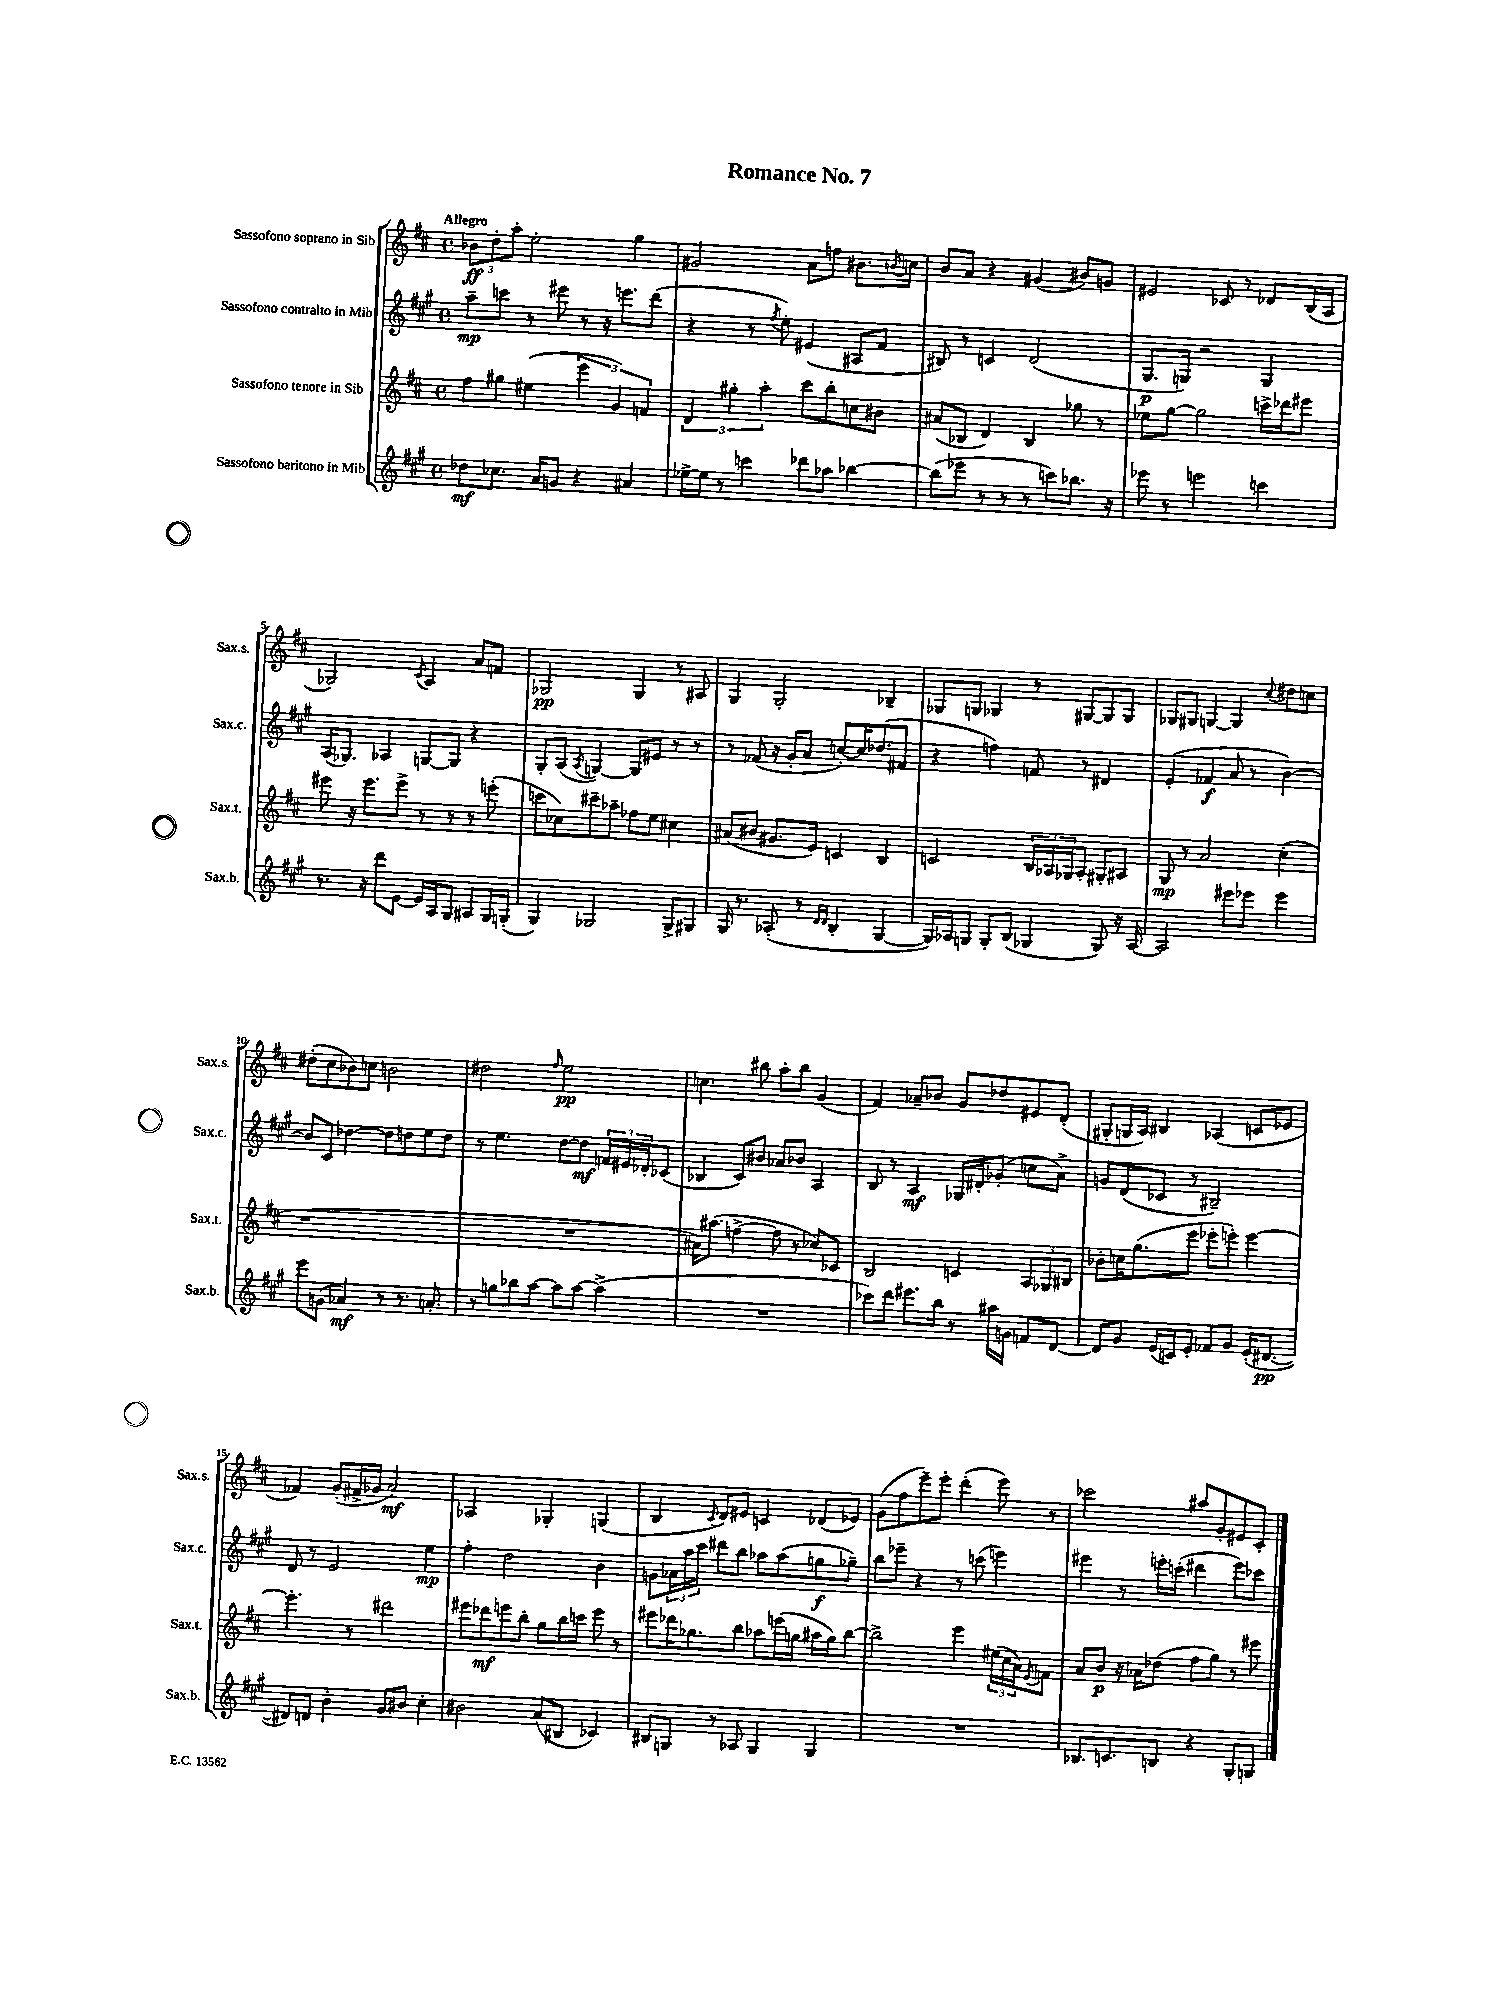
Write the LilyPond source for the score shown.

\header { title = "Romance No. 7" }
<<
\new StaffGroup <<
\new Staff = "s0" \with { instrumentName = "Sassofono soprano in Sib" shortInstrumentName = "Sax.s." } {
    \clef treble \key d \major \defaultTimeSignature \time 4/4 \tempo "Allegro"
    \tuplet 3/2 { bes'8\ff d''8-. a''8-. } e''2-. g''4 |
    gis'2 a'8 f''8 bis'8. \acciaccatura { b'8 } c''16 |
    b'8 a'8 r4 gis'4( bis'8) g'8 |
    eis'2 ces'8 r8 des'8 b16( a16 |
    ges2) \acciaccatura { cis'8 } a4 a'8 f'8 |
    ges2\pp ges4 r8 ais8 |
    g4 g2-. bes4-- |
    ges8 g8 ges4 r8 gis8~ gis8 gis8 |
    ges8 gis8 g4~ g4 \appoggiatura { cis''8 } dis''8 c''8 |
    dis''8-.( cis''8 bes'8) c''8 b'2 |
    dis''2 \grace { fis''16 } e''2\pp |
    c''4. bis''8 a''8-. bis''8 g'4( |
    fis'4) aes'8-- bes'8 g'8 des''8 eis'8 d'8-.( |
    gis8-. g16 a16) bis4 aes4( c'8 ees'8 |
    fes'4) g'8-.( fis'16-> ges'16 a'2\mf) |
    aes2 ges4-. g4( |
    b4 \acciaccatura { cis'8 } d'8) eis'8 c'4 des'8( ees'8) |
    g'8( fis''8 e'''8--) e'''8-. d'''4-.( e'''8) r8 |
    ces'''2 ais''8 g'8-. eis'8 cis'8-. \bar "|." |
}
\new Staff = "s1" \with { instrumentName = "Sassofono contralto in Mib" shortInstrumentName = "Sax.c." } {
    \clef treble \key a \major \defaultTimeSignature \time 4/4
    a''8--\mp c'''8 r8 eis'''8 r8 r16 e'''8. d'''8( |
    r4 r8 \acciaccatura { fis''8 } e''8-.) eis'4( ais8 fis'8 |
    bis8) r8 c'4 d'2( |
    gis8.\p g16) r2 g4 |
    a16( ges8.) aes4 g8~ g8 r4 |
    gis8-. a8( \acciaccatura { a8 } g4~) g8 eis'8 r8 r8 |
    r8 fes'8( r16 gis'16-. a'8 c''8~-.) c''16 des''8.( fis'8 |
    r4 f''4) f'8 r8 dis'4 |
    e'4-.( fes'4\f a'8 r8 b'4~) |
    b'8 cis'8 des''4~ des''8 d''8 e''8 d''8 |
    r8 e''4. d''8~ d''8\mf \tuplet 3/2 { f'16 eis'16 des'16-. } ces'8( |
    bes4 cis'8) bis'8 aes'8 bes'8 a4 |
    b8 r8 a4\mf ges16 dis'16-. ges'8-.( c''8 a'8->) |
    g'8 d'8( ces'8 r8 bis2--) |
    d'8 r8 e'2 e''4\mp |
    fis''4-. d''2 b'4 |
    g'8 \tuplet 3/2 { aes'16 a''16 cis'''16 } dis'''8 b''8 aes''8 aes''8( g''8\f ges''8--) |
    b''8 ees'''8-- r4 r8 c'''8( e'''4) |
    eis'''4 r8 e'''16-. c'''16-.( dis'''4 e'''8) ces'''8 \bar "|." |
}
\new Staff = "s2" \with { instrumentName = "Sassofono tenore in Sib" shortInstrumentName = "Sax.t." } {
    \clef treble \key d \major \defaultTimeSignature \time 4/4
    fis''8 gis''8 eis''4( \tuplet 3/2 { e'''4 g'4) f'4 } |
    \tuplet 3/2 { d'4 gis''4-. a''4-. } cis'''8 b''8-. c''8 bis'8 |
    ais'8( bes8 d'4) bes4 ges''8 r8 |
    ees''8 g''8~ g''2 c'''16-> des'''16 eis'''8 |
    eis'''8 r16 eis'''8. eis'''8-> r8 r8 r8 e'''8-.( |
    c'''8 ces''8) cis'''8-- aes''8-- fes''8 e''8 cis''4 |
    ais'8( bis'8 gis'8. e'16) c'4 b4 |
    c'2 \tuplet 3/2 { b16 aes16 ges16 } aes8-. gis8-. ais8 |
    g8\mp r8 a'2 cis''4-.( |
    r1 |
    R1 |
    ais'16) ais''8.( f''4~-> f''8 r8 ces''8) ces'8 |
    b2 c'4 \tuplet 3/2 { a8 ges8 bis8 } |
    bes'8-. c''16 g''8.( e'''8 ees'''8-. e'''8-.) e'''4~ |
    e'''4.-. r8 dis'''2 |
    eis'''8 des'''8\mf e'''8 b''8-. g''8 b''16 c'''16 e'''8 r8 |
    eis'''8 des'''16 ges''8. b''8 aes''8 e'''16( g''16 ais''16 g''16) b''8~ |
    b''2-> e'''4 \tuplet 3/2 { eis''16( cis''16 a'16) } \acciaccatura { e'8 } f'8 |
    a'8 b'8\p r16 aes'16 des''8( fis''8 g''8) r8 eis'''8 \bar "|." |
}
\new Staff = "s3" \with { instrumentName = "Sassofono baritono in Mib" shortInstrumentName = "Sax.b." } {
    \clef treble \key a \major \defaultTimeSignature \time 4/4
    des''8\mf ces''8. a'16 g'8 r4 ais'4 |
    ees''16~-> ees''16 r8 c'''4 des'''8 aes''8 bes''4~ |
    bes''8( ees'''8 r8 r8 r8 c'''8) bes''8. r16 |
    ees'''8 r8 e'''2 c'''4 |
    r8. r16 d'''8 e'8~ e'16 a16 gis8 ais8 gis16 g16-.( |
    gis4) ges2 ges8-> gis8 |
    gis16 r8. aes8-.( r8 \grace { d'16 d'16 } b4-. gis4~ |
    gis16) aes16 g8 g8-. b8( ges4 ges8) r16 aes16~ |
    aes2 eis'''8 ees'''8 ees'''4 |
    e'''8 g'8( aes'4\mf) r8 r8. a'8.-. |
    r8 g''8 bes''8 a''8~ a''8 a''8~ a''4->( |
    R1 |
    ces'''8) d'''8 eis'''8. b''16 r8 ais''16 g'16 f'8 d'8~ |
    d'8 gis'8 e'16( c'16) e'8-. fes'8 gis'8 e'16-.( dis'8.~\pp |
    dis'8) d'8 b'4-. gis'8 bis'8 cis''4-. |
    bis'2 a'8( bis8 ces'4) |
    bis8 g8 r8 aes8 g4 g4 |
    R1 |
    bes8. c'8. b8 r4 gis8-. g8 \bar "|." |
}
>>
>>
